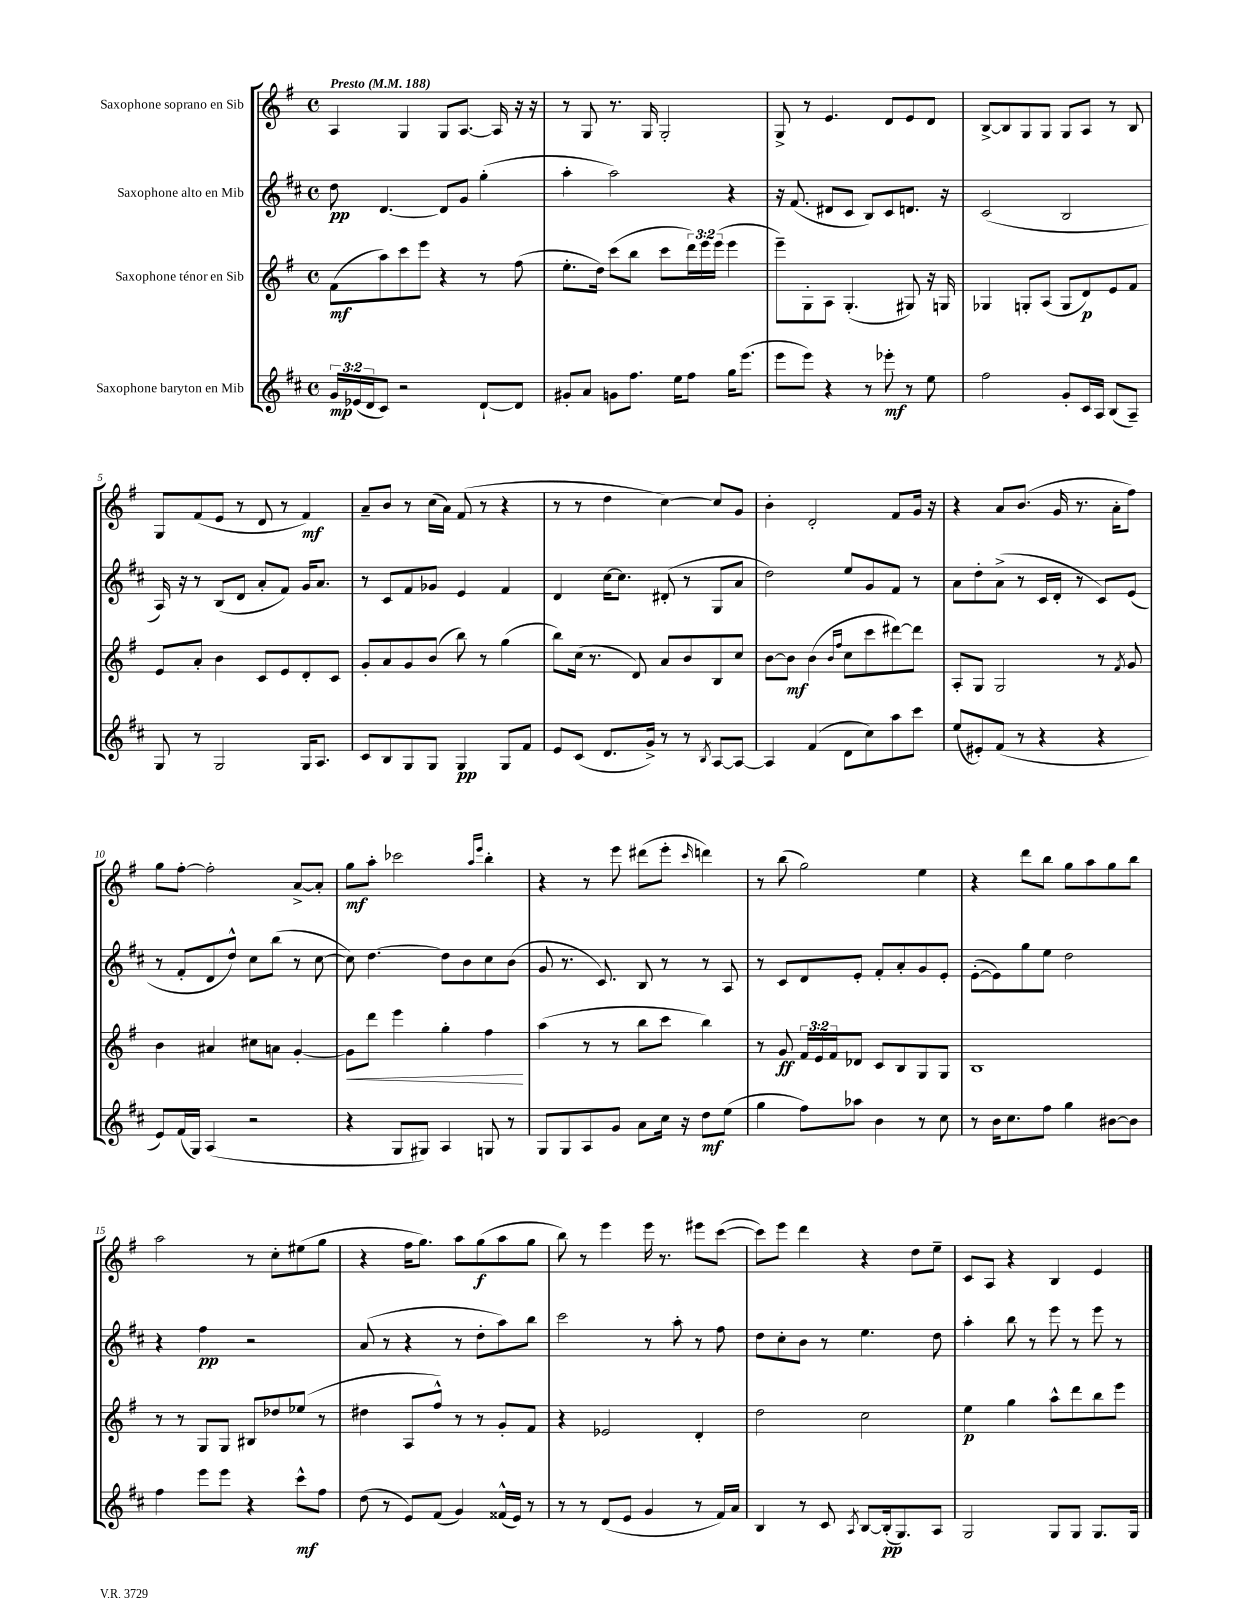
<<
\new StaffGroup <<
\new Staff = "s0" \with { instrumentName = "Saxophone soprano en Sib" } {
    \clef treble \key g \major \defaultTimeSignature \time 4/4 \tempo "Presto" 4 = 188
    a4 g4 g8 a8.~ a16 r16 r16 |
    r8 g8 r8. g16 g2-. |
    g8-> r8 e'4. d'8 e'8 d'8 |
    b8~-> b8 g8 g8 g8 a8 r8 b8 |
    g8 fis'8( e'8 r8 d'8 r8 fis'4\mf) |
    a'8-- b'8 r8 c''16( a'16) fis'8( r8 r4 |
    r8 r8 d''4 c''4~) c''8 g'8 |
    b'4-. d'2-. fis'8 g'16 r16 |
    r4 a'8 b'8.( g'16 r8. a'16-. fis''8) |
    g''8 fis''8~-. fis''2-. a'8~-> a'8-. |
    g''8\mf a''8-. ces'''2 \grace { a''16 e'''16 } b''4-. |
    r4 r8 e'''8 dis'''8( e'''8-. \grace { c'''16 } d'''4) |
    r8 b''8( g''2) e''4 |
    r4 d'''8 b''8 g''8 a''8 g''8 b''8 |
    a''2 r8 c''8-. eis''8( g''8 |
    r4 fis''16 g''8.) a''8 g''8\f( a''8 g''8 |
    b''8) r8 e'''4 e'''16 r8. eis'''8 c'''8~( |
    c'''8) e'''8 d'''4 r4 d''8 e''8-- |
    c'8 a8 r4 b4 e'4 \bar "|." |
}
\new Staff = "s1" \with { instrumentName = "Saxophone alto en Mib" } {
    \clef treble \key d \major \defaultTimeSignature \time 4/4
    d''8\pp d'4.~ d'8 g'8 g''4-.( |
    a''4-. a''2) r4 |
    r16 fis'8.( dis'8 cis'8 b8) cis'8 d'8. r16 |
    cis'2( b2 |
    a16) r16 r8 b8( d'8 a'8-. fis'8) g'16 a'8. |
    r8 cis'8 fis'8 ges'8 e'4 fis'4 |
    d'4 cis''16~ cis''8. dis'8-.( r8 g8 a'8 |
    d''2) e''8 g'8 fis'8 r8 |
    a'8 d''8-. a'8->( r8 cis'16 d'16-. r8 cis'8) e'8( |
    r8 fis'8-. d'8 d''8-^) cis''8 b''8( r8 cis''8~ |
    cis''8) d''4.~ d''8 b'8 cis''8 b'8( |
    g'8 r8. cis'8.) b8 r8 r8 a8 |
    r8 cis'8 d'8 e'8-. fis'8-. a'8-. g'8 e'8-. |
    e'8~-.( e'8) g''8 e''8 d''2 |
    r4 fis''4\pp r2 |
    a'8( r8 r4 r8 d''8-. a''8) b''8 |
    cis'''2 r8 a''8-. r8 fis''8 |
    d''8 cis''8-. b'8 r8 e''4. d''8 |
    a''4-. b''8 r8 e'''8 r8 e'''8 r8 \bar "|." |
}
\new Staff = "s2" \with { instrumentName = "Saxophone ténor en Sib" } {
    \clef treble \key g \major \defaultTimeSignature \time 4/4 \override Staff.TupletNumber.text = #tuplet-number::calc-fraction-text
    fis'8\mf( a''8) c'''8 e'''8 r4 r8 fis''8( |
    e''8.-. d''16) c'''8( b''8 c'''8 \tuplet 3/2 { d'''16) e'''16 e'''16( } e'''4 |
    e'''8--) g8-. a8 g4.-.( gis8) r16 g16 |
    ges4 g8-. a8( g8 d'8\p) e'8 fis'8 |
    e'8 a'8-. b'4 c'8 e'8 d'8-. c'8 |
    g'8-. a'8 g'8 b'8( b''8) r8 g''4( |
    b''8) c''16( r8. d'8) a'8 b'8 b8 c''8 |
    b'8~ b'8\mf b'4( \grace { b'16 fis''16 } c''8 c'''8 dis'''8~) dis'''8 |
    a8-. g8 g2 r8 \acciaccatura { fis'8 } g'8 |
    b'4 ais'4 cis''8 a'8 g'4~-. |
    g'8\< d'''8 e'''4 g''4-. fis''4\! |
    a''4( r8 r8 b''8 c'''8 b''4) |
    r8 g'8\ff \tuplet 3/2 { fis'16 e'16 fis'16 } des'8 c'8 b8 g8 g8 |
    b1 |
    r8 r8 g8 g8 bis8 des''8 ees''8( r8 |
    dis''4 a8 fis''8-^) r8 r8 g'8-. fis'8 |
    r4 ees'2 d'4-. |
    d''2 c''2 |
    e''4\p g''4 a''8-^ d'''8 b''8 e'''8 \bar "|." |
}
\new Staff = "s3" \with { instrumentName = "Saxophone baryton en Mib" } {
    \clef treble \key d \major \defaultTimeSignature \time 4/4 \override Staff.TupletNumber.text = #tuplet-number::calc-fraction-text
    \tuplet 3/2 { g'16\mp ees'16( d'16 } cis'8) r2 d'8~-! d'8 |
    gis'8-. a'8 g'8 fis''8. e''16 fis''8 g''16 e'''8.( |
    e'''8 e'''8) r4 r8 ees'''8-.\mf r8 e''8 |
    fis''2 g'8-. cis'16 a16 b8( a8--) |
    g8 r8 g2 g16 a8. |
    cis'8 b8 g8 g8 g4\pp g8 fis'8 |
    e'8 cis'8( d'8. g'16->) r8 r8 \acciaccatura { b8 } a8~ a8~ |
    a4 fis'4( d'8 cis''8) a''8 cis'''8 |
    e''8( eis'8-.) fis'8( r8 r4 r4 |
    e'8) fis'16( g16) a4( r2 |
    r4 g8 gis8) a4 g8 r8 |
    g8 g8 a8 g'8 a'8 cis''16 r16 d''8\mf e''8( |
    g''4 fis''8) aes''8 b'4 r8 cis''8 |
    r8 b'16 cis''8. fis''8 g''4 bis'8~ bis'8 |
    fis''4 e'''8 e'''8 r4 cis'''8-^\mf fis''8 |
    d''8( r8 e'8) fis'8( g'4) fisis'16-^( e'16) r8 |
    r8 r8 d'8( e'8 g'4 r8 fis'16) a'16 |
    b4 r8 cis'8 \acciaccatura { a8 } b8~ b16-.\pp( g8.) a8 |
    g2 g8 g8 g8. g16 \bar "|." |
}
>>
>>
